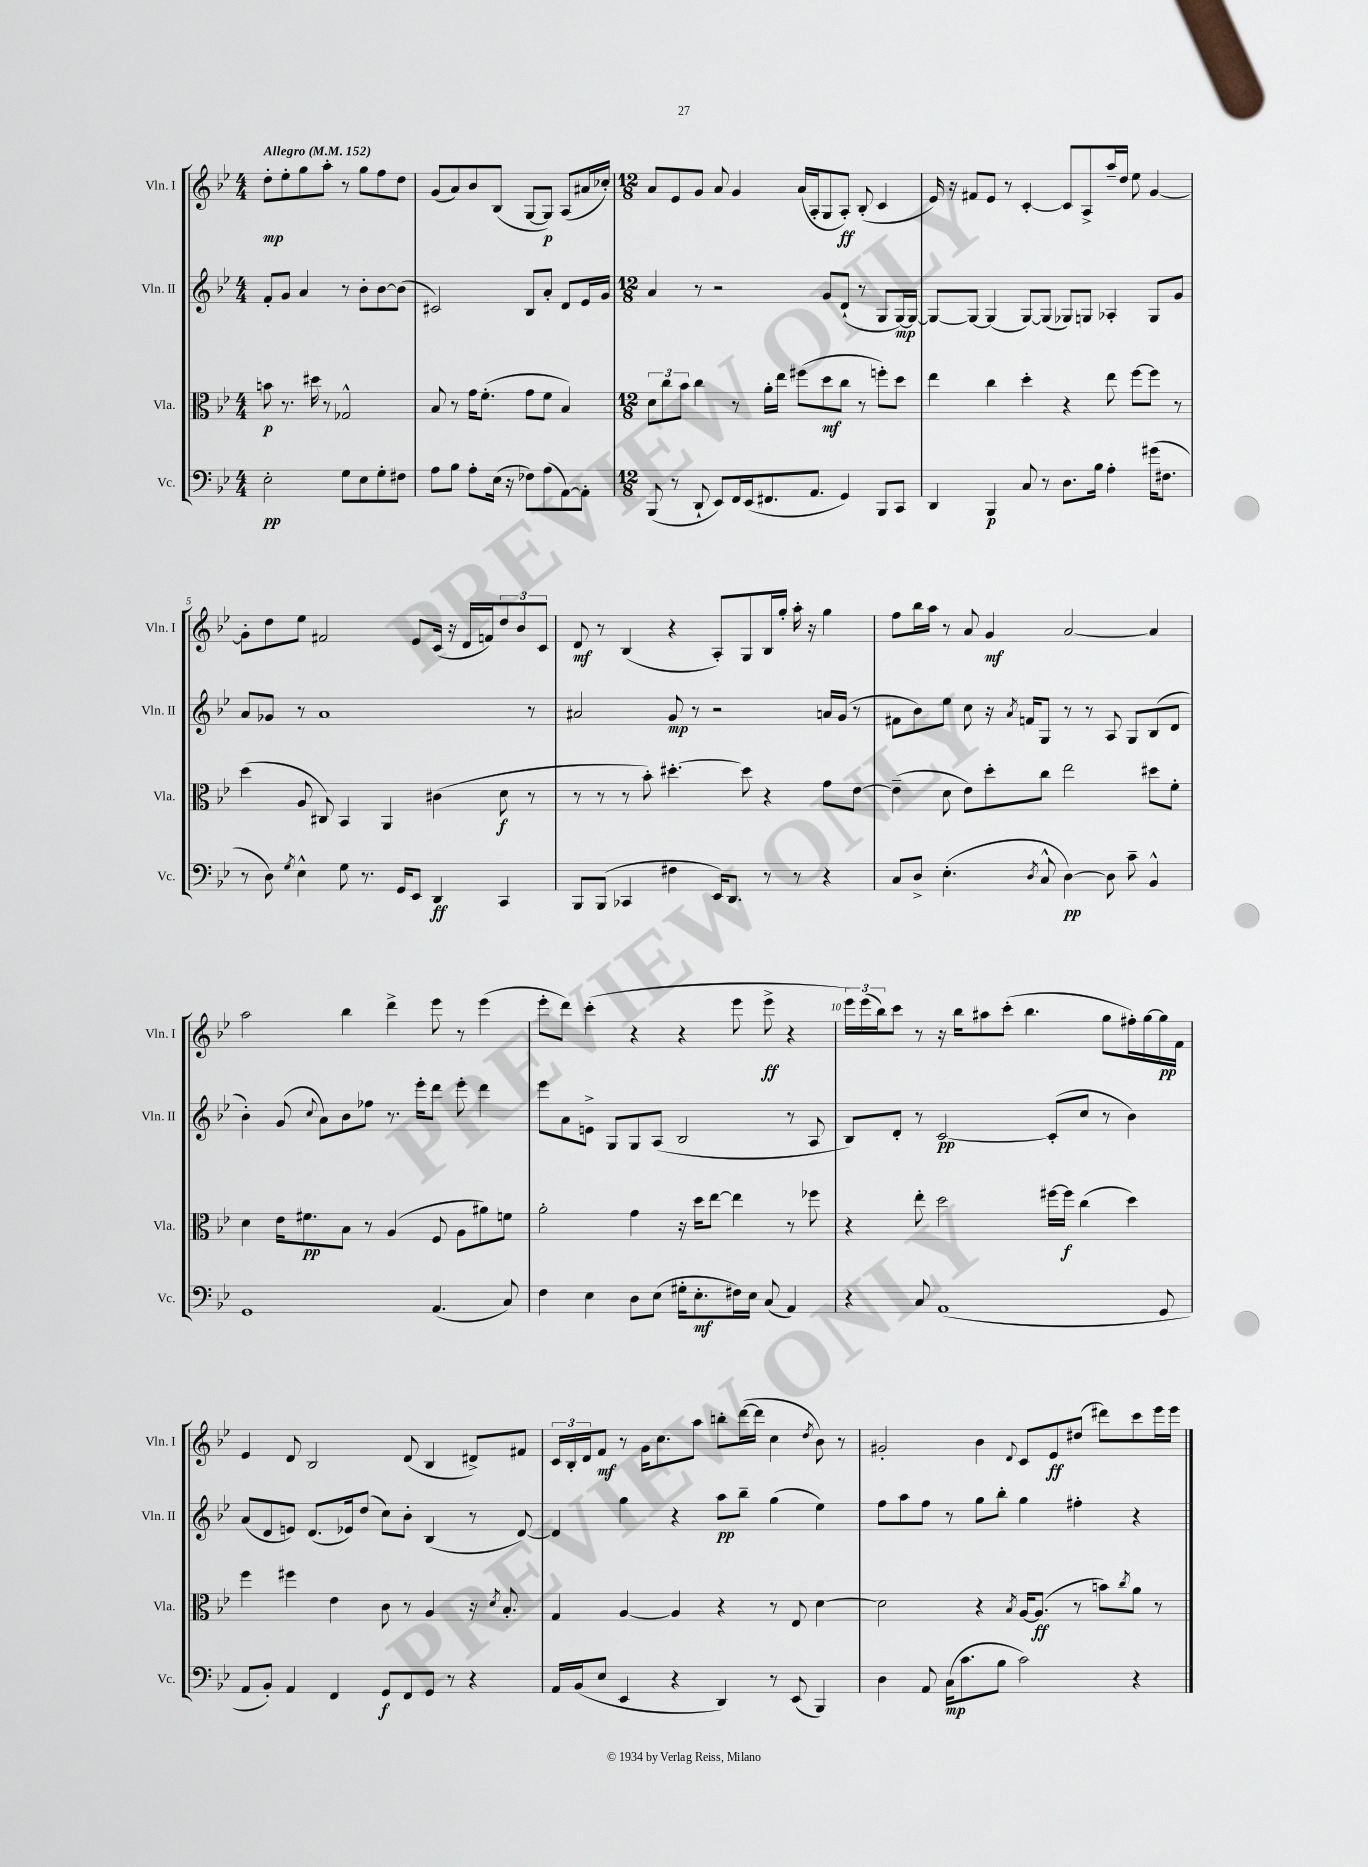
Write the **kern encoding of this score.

**kern	**dynam	**kern	**dynam	**kern	**dynam	**kern	**dynam
*part4	*part4	*part3	*part3	*part2	*part2	*part1	*part1
*staff4	*staff4	*staff3	*staff3	*staff2	*staff2	*staff1	*staff1
*I"Vc.	*	*I"Vla.	*	*I"Vln. II	*	*I"Vln. I	*
*I'Vc.	*	*I'Vla.	*	*I'Vln. II	*	*I'Vln. I	*
*clefF4	*	*clefC3	*	*clefG2	*	*clefG2	*
*k[b-e-]	*	*k[b-e-]	*	*k[b-e-]	*	*k[b-e-]	*
*M4/4	*	*M4/4	*	*M4/4	*	*M4/4	*
*MM152	*	*MM152	*	*MM152	*	*MM152	*
=1	=1	=1	=1	=1	=1	=1	=1
!	!	!	!	!	!	!LO:TX:a:B:t=Allegro	!
2E-'\	pp	8bn\	p	8f'/L	.	8dd'\L	mp
.	.	8.r	.	8g/J	.	8ee-'\	.
.	.	.	.	4a/	.	8gg\	.
.	.	16dd#X\	.	.	.	.	.
.	.	8r	.	.	.	8aa'\J	.
8G\L	.	2G-X^^/	.	8r	.	8r	.
8E-\	.	.	.	8b-'\L	.	8gg\L	.
8G'\	.	.	.	[8b-\	.	8ff\	.
8F#X\J	.	.	.	(8b-\J]	.	8dd\J	.
=2	=2	=2	=2	=2	=2	=2	=2
8A\L	.	8B-/	.	2c#X/)	.	(8g/L	.
8B-\J	.	8r	.	.	.	8a/)	.
8A'\L	.	16g\KL	.	.	.	8b-/	.
.	.	(8.f'\J	.	.	.	.	.
(16E-\Jk	.	.	.	.	.	(8B-/J	.
16r	.	.	.	.	.	.	.
8F-X\L)	.	8g\L	.	8B-/L	.	[8G/L	.
(8A\	.	8f\J	.	8a'/J	.	8G/J])	p
[8AA\)	.	4B-/)	.	8d/L	.	(8A/L	.
8AA'\J]	.	.	.	16e-/L	.	16a#X/L	.
.	.	.	.	16g/JJ	.	16cc-X'/JJ)	.
=3	=3	=3	=3	=3	=3	=3	=3
*M12/8	*	*M12/8	*	*M12/8	*	*M12/8	*
(8BBB-/	.	12d\L	.	4a/	.	8a/L	.
.	.	12cc\	.	.	.	.	.
8r	.	.	.	.	.	8e-/	.
.	.	12b-\J	.	.	.	.	.
8DD`/	.	4cc\	.	8r	.	8g/J	.
8EE-/L)	.	.	.	2r	.	8a/	.
16FF/L	.	8r	.	.	.	4g/	.
(16EE-/J	.	.	.	.	.	.	.
8.FF#X/	.	16a'\LL	.	.	.	.	.
.	.	16ee-\JJ	.	.	.	.	.
.	.	(8ff#X\L	.	.	.	(16a/LL	.
8.AA/J	.	.	.	.	.	16A'/J	.
.	.	8dd\	mf	8g/L	.	8G/	.
4GG/)	.	8cc\J	.	(8d`/J	.	8A'/J)	ff
.	.	8r	.	8r	.	(8B-'/	.
8BBB-/L	.	8ffn'\L)	.	8G/L	.	4c/	.
8CC/J	.	8dd\J	.	[16G/L)	mp	.	.
.	.	.	.	16G/JJ_	.	.	.
=4	=4	=4	=4	=4	=4	=4	=4
4DD/	.	4ee-\	.	8G/L_	.	16e-/)	.
.	.	.	.	.	.	16r	.
.	.	.	.	8G/J_	.	8f#X/L	.
4BBB-/	p	4cc\	.	(4G/]	.	8e-/J	.
.	.	.	.	.	.	8r	.
8C/	.	4dd'\	.	[8G/L)	.	[4c'/	.
8r	.	.	.	(8G/J]	.	.	.
8.D\L	.	4r	.	8G-X/L)	.	8c/L]	.
.	.	.	.	8Gn/J	.	8A^/	.
16B-\Jk	.	.	.	.	.	.	.
4A'\	.	8ee-\	.	4A-X'/	.	16aa~/L	.
.	.	.	.	.	.	16dd/JJ	.
.	.	[8ff\L	.	.	.	8ee-\	.
(16g#X\KL	.	8ff\J]	.	8G/L	.	[4g/	.
8.F#X\J	.	.	.	.	.	.	.
.	.	8r	.	8g/J	.	.	.
!!LO:LB:g=z
=5	=5	=5	=5	=5	=5	=5	=5
8r	.	(4dd\	.	8a/L	.	8g'\L]	.
8D\)	.	.	.	8g-X/J	.	8dd\	.
8qG/	.	.	.	.	.	.	.
4E-^^\	.	8A/	.	8r	.	8ee-\J	.
.	.	8C#X/)	.	1a	.	2f#X/	.
8G\	.	4BB-/	.	.	.	.	.
8.r	.	.	.	.	.	.	.
.	.	4AA/	.	.	.	.	.
16GG/KL	.	.	.	.	.	.	.
8EE-/J	.	.	.	.	.	8e-/L	.
4DD/	ff	(4c#X\	.	.	.	(16c/Jk	.
.	.	.	.	.	.	16r	.
.	.	.	.	.	.	16d/LL	.
.	.	.	.	.	.	16fn/J)	.
4CC/	.	8d\	f	.	.	12dd/	.
.	.	.	.	.	.	12b-/	.
.	.	8r	.	8r	.	.	.
.	.	.	.	.	.	12c/J	.
=6	=6	=6	=6	=6	=6	=6	=6
8BBB-/L	.	8r	.	2a#X/	.	8d/	mf
(8BBB-/J	.	8r	.	.	.	8r	.
4CC-X/	.	8r	.	.	.	(4B-/	.
.	.	8b-'\)	.	.	.	.	.
4F#X\	.	[4.dd#X'\	.	8g/	mp	4r	.
.	.	.	.	8r	.	.	.
16EE-/KL)	.	.	.	2r	.	8A'/L)	.
8.DD/J	.	.	.	.	.	.	.
.	.	8dd#\]	.	.	.	8G/	.
8r	.	4r	.	.	.	16B-/L	.
.	.	.	.	.	.	16gg'/JJ	.
8r	.	.	.	.	.	16aa'\	.
.	.	.	.	.	.	16r	.
4r	.	8g\L	.	16an/LL	.	4gg\	.
.	.	.	.	(16g/JJ	.	.	.
.	.	[8e-\J	.	8r	.	.	.
=7	=7	=7	=7	=7	=7	=7	=7
8C/L	.	(4e-~\]	.	8f#X\L	.	8ff\L	.
8D^/J	.	.	.	8b-\)	.	16bb-\L	.
.	.	.	.	.	.	16aa\JJ	.
(4.E-'\	.	8d\	.	8ee-\J	.	8r	.
.	.	8e-\L)	.	8cc\	.	8a/	.
.	.	8dd'\	.	16r	.	4g/	mf
.	.	.	.	8qa/	.	.	.
.	.	.	.	16fn/KL	.	.	.
8qD/	.	.	.	.	.	.	.
8C^^/	.	8cc\J	.	8G/J	.	.	.
[4D\)	pp	2ee-\	.	8r	.	[2a/	.
.	.	.	.	8r	.	.	.
8D\]	.	.	.	8A/	.	.	.
8c~\	.	.	.	8G/L	.	.	.
4BB-^^/	.	8dd#X\L	.	(8B-/	.	4a/]	.
.	.	8f'\J	.	8d/J	.	.	.
!!LO:LB:g=z
=8	=8	=8	=8	=8	=8	=8	=8
1GG	.	4d\	.	4b-'\)	.	2aa\	.
.	.	16e-\KL	.	(8g/	.	.	.
.	.	8.f#X\	pp	.	.	.	.
.	.	.	.	8qqcc/	.	.	.
.	.	.	.	8a\L)	.	.	.
.	.	8B-\J	.	8b-\	.	4bb-\	.
.	.	8r	.	8ff-X\J	.	.	.
.	.	(4A/	.	8.r	.	4ddd^\	.
.	.	.	.	16eee-'\KL	.	.	.
(4.AA/	.	8F/	.	8ddd\J	.	8eee-\	.
.	.	8A\L	.	8eee-'\	.	8r	.
.	.	8a#X\)	.	4ddd\	.	(4eee-\	.
8C/)	.	8fn\J	.	.	.	.	.
=9	=9	=9	=9	=9	=9	=9	=9
4F\	.	2a'\	.	8eee-\L	.	8eee-'\L	.
.	.	.	.	8a\	.	8ddd\J)	.
4E-\	.	.	.	8en^\J	.	(4ccc'\	.
.	.	.	.	8G/L	.	.	.
8D\L	.	4g\	.	8G/	.	4r	.
(8E-\J	.	.	.	(8A/J	.	.	.
16G#X'\KL	.	16r	.	2B-/	.	4r	.
8.E-'\	mf	16dd\KL	.	.	.	.	.
.	.	[8ee-\J	.	.	.	.	.
16F#X\L)	.	4ee-\]	.	.	.	8eee-\	.
16E-\JJ	.	.	.	.	.	.	.
(8C/	.	.	.	.	.	8eee-^\	ff
4AA/)	.	8r	.	8r	.	4r	.
.	.	8ff-X\	.	8A/	.	.	.
=10	=10	=10	=10	=10	=10	=10	=10
4r	.	4r	.	8B-/L)	.	24eee-\LL)	.
.	.	.	.	.	.	(24eee-\	.
.	.	.	.	.	.	24bb-\J)	.
.	.	.	.	8d'/J	.	8ccc\J	.
8C/	.	8ee-'\	.	8r	.	8r	.
(1AA	.	2dd\	.	[2c/	pp	16r	.
.	.	.	.	.	.	16bb-\KL	.
.	.	.	.	.	.	8aa#X\	.
.	.	.	.	.	.	(8ccc'\J	.
.	.	.	.	.	.	4.bb-\	.
.	.	[16ff#X\LL	.	(8c'/L]	.	.	.
.	.	16ff#\JJ]	f	.	.	.	.
.	.	(4cc\	.	8cc/J	.	.	.
.	.	.	.	8r	.	8gg\L	.
.	.	4dd\)	.	4b-\)	.	16ff#X'\L)	.
.	.	.	.	.	.	[16gg\	.
8GG/	.	.	.	.	.	16gg\]	pp
.	.	.	.	.	.	16f\JJ	.
!!LO:LB:g=z
=11	=11	=11	=11	=11	=11	=11	=11
8AA/L	.	4ff\	.	(8a/L	.	4e-/	.
8BB-'/J)	.	.	.	8d/	.	.	.
4AA/	.	4ff#X\	.	8en/J)	.	8d/	.
.	.	.	.	(8.d/L	.	2B-/	.
4FF/	.	4e-\	.	.	.	.	.
.	.	.	.	16e-X/k)	.	.	.
.	.	.	.	(8dd/J	.	.	.
8GG/L	f	8c\	.	8cc\L)	.	.	.
8FF/	.	8r	.	8b-'\J	.	(8d/	.
8GG/J	.	4A/	.	(4B-/	.	4B-/	.
8r	.	.	.	.	.	.	.
4r	.	16r	.	8r	.	8d#X^/L)	.
.	.	8qd/	.	.	.	.	.
.	.	8.B-'/	.	.	.	.	.
.	.	.	.	[8d/)	.	8f#X/J	.
=12	=12	=12	=12	=12	=12	=12	=12
16AA/LL	.	4G/	.	4d/]	.	24c/LL	.
.	.	.	.	.	.	24B-'/	.
(16BB-/J	.	.	.	.	.	.	.
.	.	.	.	.	.	24d/J	.
8E-/J	.	.	.	.	.	8f/J	mf
4EE-/	.	[4A/	.	4gg\	.	8r	.
.	.	.	.	.	.	16g\KL	.
.	.	.	.	.	.	8.cc\	.
4r	.	4A/]	.	4r	.	.	.
.	.	.	.	.	.	8aa\J	.
4DD/)	.	4r	.	8aa\L	pp	8bbn'\L	.
.	.	.	.	8bb-~\J	.	([16ddd\L	.
.	.	.	.	.	.	16ddd\JJ]	.
8r	.	8r	.	(4gg\	.	4cc\	.
(8EE-/	.	8E-/	.	.	.	.	.
.	.	.	.	.	.	8qdd/	.
4BBB-/)	.	[4d\	.	4ee-\)	.	8b-\)	.
.	.	.	.	.	.	8r	.
=13	=13	=13	=13	=13	=13	=13	=13
4D\	.	2d\]	.	8ff\L	.	2g#X'/	.
.	.	.	.	8aa\	.	.	.
8AA/	.	.	.	8ff\J	.	.	.
(16C\KL	mp	.	.	8r	.	.	.
8.c\	.	.	.	.	.	.	.
.	.	4r	.	8gg\L	.	4b-\	.
8B-\J	.	.	.	8bb-'\J	.	.	.
.	.	8qB-/	.	.	.	8qqd/	.
2c\)	.	[16A/KL	.	4gg\	.	8c/L	.
.	.	(8.A/J]	ff	.	.	.	.
.	.	.	.	.	.	8e-/	ff
.	.	8r	.	4ff#X'\	.	(8dd#X/J	.
.	.	8bn\L)	.	.	.	8ddd#X\L)	.
.	.	8qcc/	.	.	.	.	.
4r	.	8a\J	.	4r	.	8ccc\	.
.	.	8r	.	.	.	16eee-\L	.
.	.	.	.	.	.	16eee-\JJ	.
==	==	==	==	==	==	==	==
*-	*-	*-	*-	*-	*-	*-	*-
